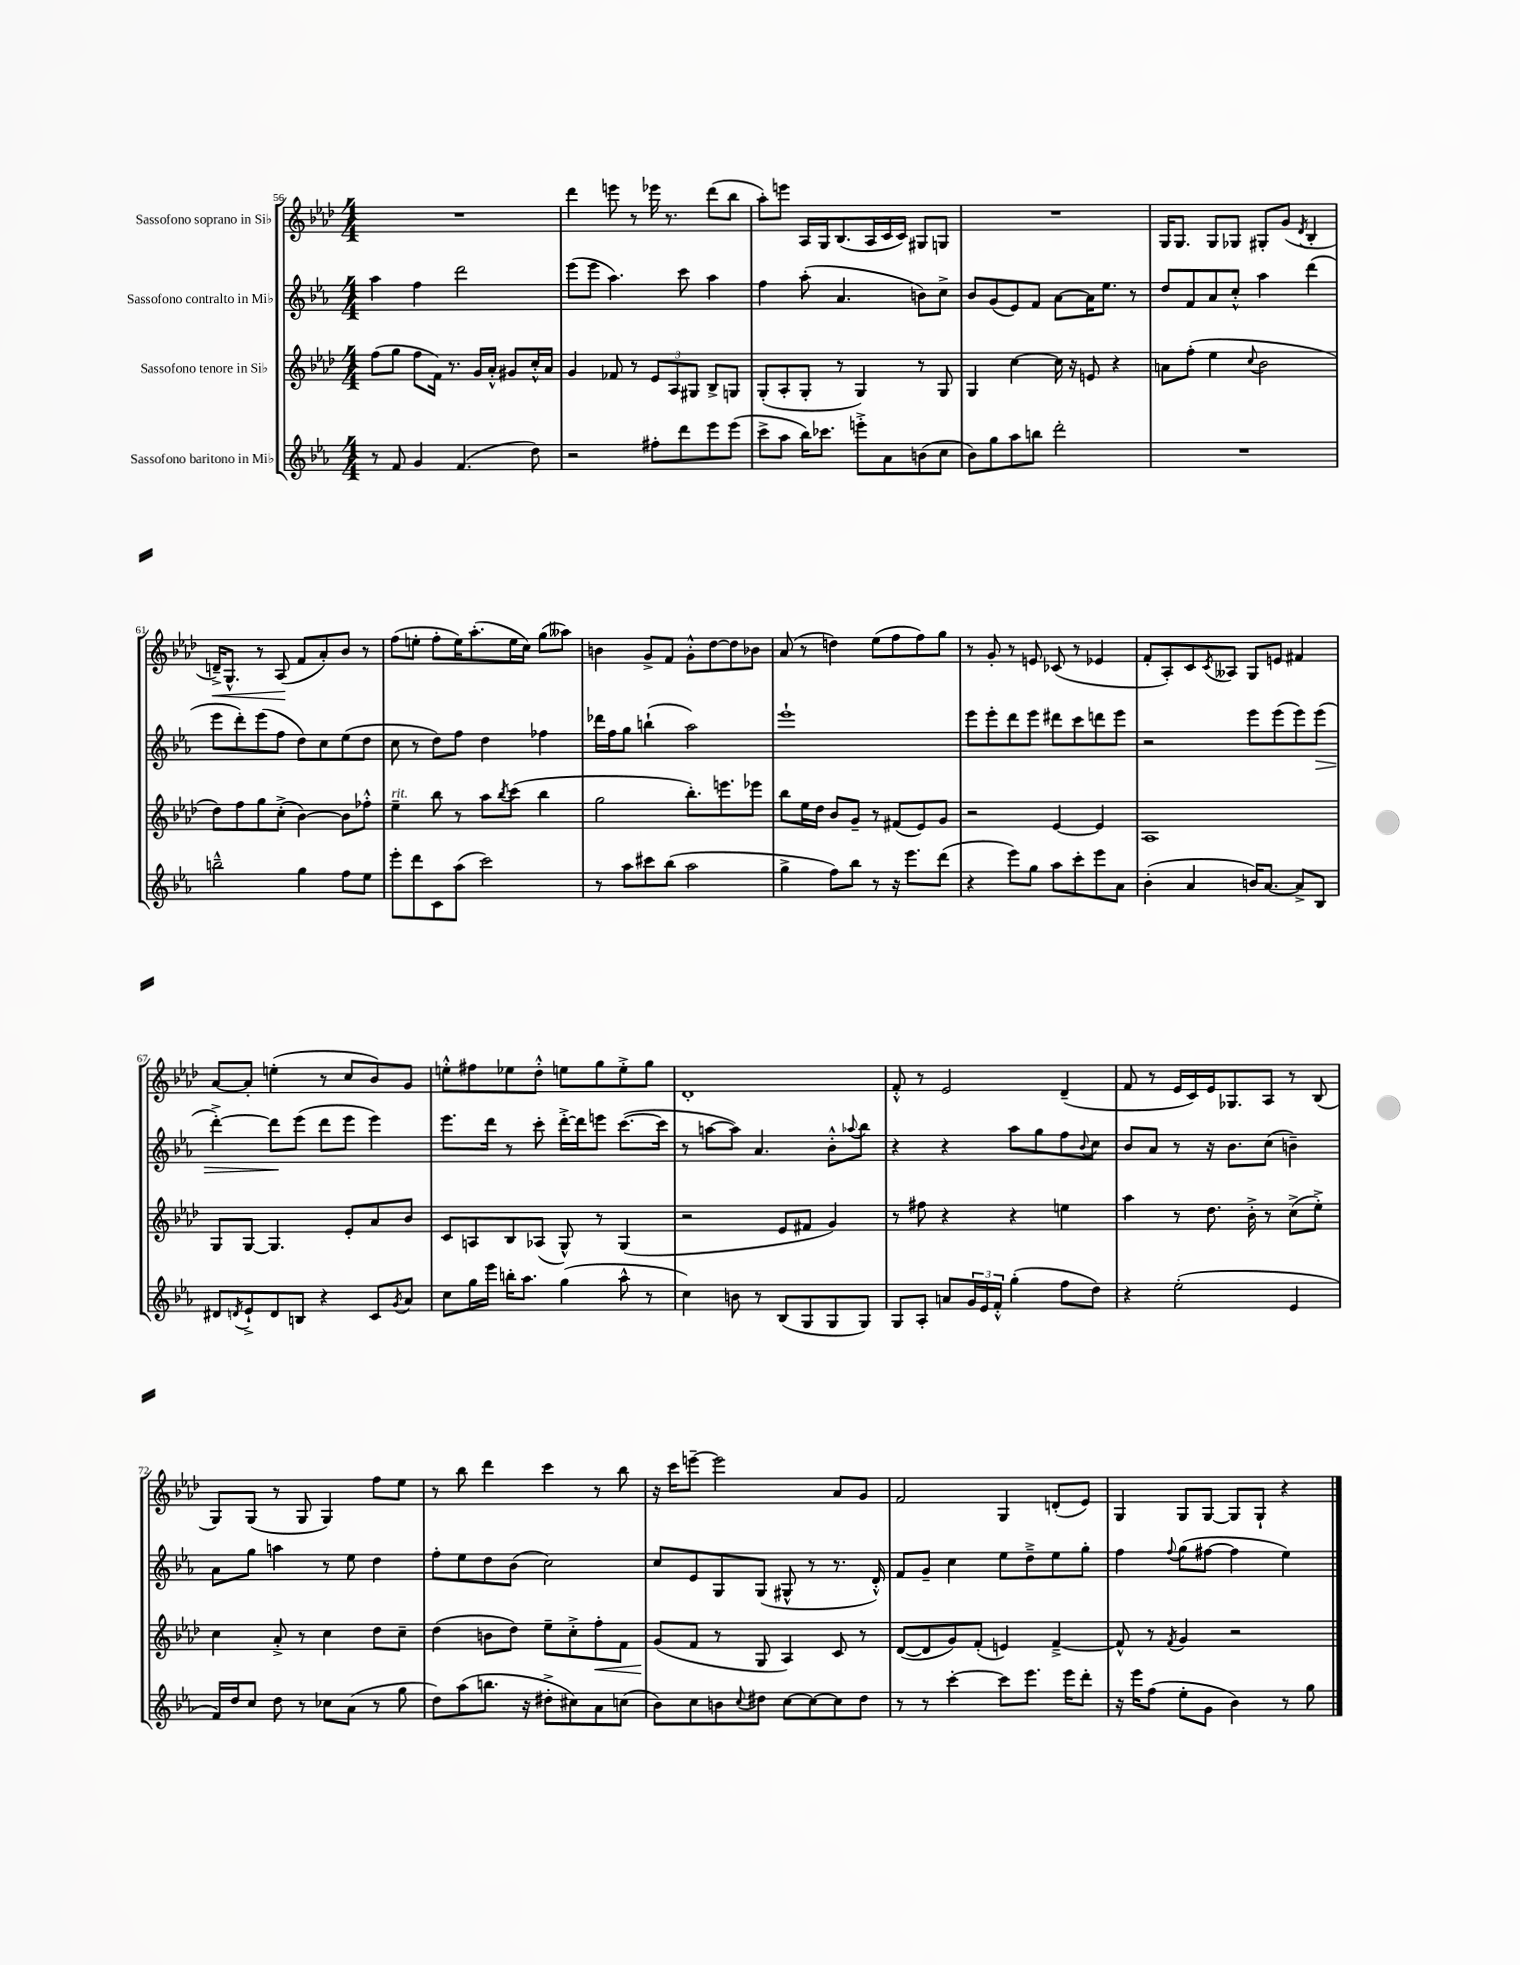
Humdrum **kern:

**kern	**kern	**dynam	**kern	**dynam	**kern	**dynam
*part4	*part3	*part3	*part2	*part2	*part1	*part1
*staff4	*staff3	*staff3	*staff2	*staff2	*staff1	*staff1
*I"Sassofono baritono in Mi♭	*I"Sassofono tenore in Si♭	*	*I"Sassofono contralto in Mi♭	*	*I"Sassofono soprano in Si♭	*
*clefG2	*clefG2	*	*clefG2	*	*clefG2	*
*k[b-e-a-]	*k[b-e-a-d-]	*	*k[b-e-a-]	*	*k[b-e-a-d-]	*
*M4/4	*M4/4	*	*M4/4	*	*M4/4	*
=56	=56	=56	=56	=56	=56	=56
8r	(8ff\L	.	4aa-\	.	1r	.
8f/	8gg\J	.	.	.	.	.
4g/	8ff\L	.	4ff\	.	.	.
.	16f\Jk)	.	.	.	.	.
.	8.r	.	.	.	.	.
(4.f/	.	.	2ddd\	.	.	.
.	16g/LL	.	.	.	.	.
.	16a-'^^/JJ	.	.	.	.	.
.	8g#X/L	.	.	.	.	.
8dd\)	16cc'^^/L	.	.	.	.	.
.	16a-/JJ	.	.	.	.	.
=57	=57	=57	=57	=57	=57	=57
2r	4g/	.	(8eee-\L	.	4ddd-\	.
.	.	.	8eee-\J	.	.	.
.	8f-X/	.	4.aa-\)	.	8eeen\	.
.	8r	.	.	.	8r	.
8ff#X'\L	12e-/L	.	.	.	16eee-X\	.
.	.	.	.	.	8.r	.
.	12A-/	.	.	.	.	.
8ddd\	.	.	8ccc\	.	.	.
.	12G#X/J	.	.	.	.	.
8eee-\	8B-^/L	.	4aa-\	.	(8ddd-\L	.
(8eee-\J	8Gn/J	.	.	.	8bb-\J	.
=58	=58	=58	=58	=58	=58	=58
8ccc^\L	(8G'/L	.	4ff\	.	8aa-'\L)	.
8aa-\J	8A-'/	.	.	.	8eeen\J	.
16bb-\KL)	8G'/J	.	(8aa-'\	.	16A-/LL	.
8.ccc-X\J	.	.	.	.	16G/J	.
.	8r	.	4.a-/	.	(8.B-/	.
8eeen'^\L	4G/)	.	.	.	.	.
.	.	.	.	.	16A-/L	.
8a-\	.	.	.	.	16c/	.
.	.	.	.	.	16c/JJ)	.
(8bn\	8r	.	8bn\L)	.	8G#X/L	.
8cc\J	8G/	.	8cc^\J	.	8Gn/J	.
=59	=59	=59	=59	=59	=59	=59
8b-\L)	4G/	.	8b-/L	.	1r	.
8gg\	.	.	(8g/	.	.	.
8aa-\	[4cc\	.	8e-/)	.	.	.
8bbn\J	.	.	8f/J	.	.	.
2ddd'\	16cc\]	.	[8a-\L	.	.	.
.	16r	.	.	.	.	.
.	8en/	.	16a-\K]	.	.	.
.	.	.	8.ee-\J	.	.	.
.	4r	.	.	.	.	.
.	.	.	8r	.	.	.
=60	=60	=60	=60	=60	=60	=60
1r	8an\L	.	8dd/L	.	16G/KL	.
.	.	.	.	.	8.G/J	.
.	(8ff'\J	.	8f/	.	.	.
.	4ee-\	.	8a-/	.	8G/L	.
.	.	.	8cc'^^/J	.	8G-X/J	.
.	8qqcc/	.	.	.	.	.
.	2b-\	.	4aa-\	.	8G#X'/L	.
.	.	.	.	.	(8g/J	.
.	.	.	.	.	8qd-/	.
.	.	.	(4ddd\	.	4B-'/	.
!!LO:LB:g=z
=61	=61	=61	=61	=61	=61	=61
!	!	!	!	!	!	!LO:HP:b
2bbn~^^\	8dd-\L)	.	8eee-\L	.	16dn~^/KL)	<
.	.	.	.	.	8.G^^/J	.
.	8ff\	.	8ddd'\)	.	.	.
.	8gg\	.	(8eee-\	.	8r	.
.	(8cc'^\J	.	8ff\J	.	(8A-/	.
4gg\	[4b-\)	.	8dd\L)	.	8f/L	[
.	.	.	8cc\	.	8a-'/)	.
8ff\L	8b-\L]	.	(8ee-\	.	8b-/J	.
8ee-\J	8ff-X'^^\J	.	8dd\J	.	8r	.
=62	=62	=62	=62	=62	=62	=62
!	!LO:TX:a:i:t=rit.	!	!	!	!	!
8eee-'\L	4ee-~\	.	8cc\	.	(8ff\L	.
8ddd\	.	.	8r	.	8een'\J	.
8c\	8bb-\	.	8dd\L)	.	8ff'\L	.
(8aa-\J	8r	.	8ff\J	.	16ee\K)	.
.	.	.	.	.	(8.aa-'\	.
2ccc\)	8aa-\L	.	4dd\	.	.	.
.	8qbb-/	.	.	.	.	.
.	(8ccc\J	.	.	.	16ee\L	.
.	.	.	.	.	16cc\JJ)	.
.	4bb-\	.	4ff-X\	.	(8gg\L	.
.	.	.	.	.	8aa--X\J)	.
=63	=63	=63	=63	=63	=63	=63
8r	2gg\	.	16ddd-X\LL	.	4bn\	.
.	.	.	16ff\J	.	.	.
8aa-\L	.	.	8gg\J	.	.	.
8ccc#X\	.	.	(4bbn`\	.	8g^/L	.
(8bb-\J	.	.	.	.	8f/J	.
2aa-\	8.bb-'\L)	.	2aa-\)	.	8g'^^\L	.
.	.	.	.	.	[8dd-\	.
.	8.eeen\	.	.	.	.	.
.	.	.	.	.	8dd-\]	.
.	8eee-X\J	.	.	.	8b-X\J	.
=64	=64	=64	=64	=64	=64	=64
4gg^\	8bb-\L	.	1eee-`	.	(8a-/	.
.	16ee-\L	.	.	.	8r	.
.	16dd-\JJ	.	.	.	.	.
8ff\L)	8b-/L	.	.	.	4ddn\)	.
8bb-\J	8g~/J	.	.	.	.	.
8r	8r	.	.	.	(8ee-\L	.
16r	(8f#X/L	.	.	.	8ff\	.
8.eee-\L	.	.	.	.	.	.
.	8e-/)	.	.	.	8ff\)	.
(8ddd\J	8g/J	.	.	.	8gg\J	.
=65	=65	=65	=65	=65	=65	=65
4r	2r	.	8eee-\L	.	8r	.
.	.	.	8eee-'\	.	8g'/	.
8eee-\L)	.	.	8ddd\	.	8r	.
8gg\J	.	.	8eee-\J	.	8en/	.
8aa-\L	[4e-/	.	8ddd#X\L	.	(8c-X/	.
8ccc'\	.	.	8ccc\	.	8r	.
8eee-\	4e-/]	.	8dddn\	.	4e-X/	.
8a-\J	.	.	8eee-\J	.	.	.
=66	=66	=66	=66	=66	=66	=66
(4b-'\	1A-	.	2r	.	8f'/L	.
.	.	.	.	.	8A-'/)	.
4a-/	.	.	.	.	8c/	.
.	.	.	.	.	8qc/	.
.	.	.	.	.	8A--X/J	.
16bn/KL)	.	.	8eee-\L	.	8G/L	.
[8.a-/J	.	.	.	.	.	.
.	.	.	(8eee-\	.	8en/J	.
8a-^/L]	.	.	8eee-\)	.	4f#X/	.
!	!	!	!	!LO:HP:b	!	!
8B-/J	.	.	(8eee-\J	>	.	.
!!LO:LB:g=z
=67	=67	=67	=67	=67	=67	=67
8d#X/L	8G/L	.	[4ddd'^\)	.	[8a-/L	.
8qdn/	.	.	.	.	.	.
8e-`^/	[8G/J	.	.	.	8a-'/J]	.
8d/	4.G/]	.	8ddd\L]	.	(4een'\	.
8Bn/J	.	.	(8eee-\J	]	.	.
4r	.	.	8ddd\L	.	8r	.
.	8e-'/L	.	8eee-\J	.	8cc/L	.
8c/L	8a-/	.	4eee-\)	.	8b-/)	.
8qg/	.	.	.	.	.	.
8a-/J	8b-/J	.	.	.	8g/J	.
=68	=68	=68	=68	=68	=68	=68
8cc\L	8c/L	.	8.eee-\L	.	8een'^^\L	.
16gg\L	8An/	.	.	.	8ff#X\	.
16eee-\JJ	.	.	16ddd\Jk	.	.	.
16bbn'\KL	8B-/	.	8r	.	8ee-X\	.
8.aa-\J	.	.	.	.	.	.
.	(8A-X/J	.	8ccc'\	.	8dd-'^^\J	.
(4gg\	8G^^/)	.	[16ddd'^\LL	.	8een\L	.
.	.	.	16ddd\J]	.	.	.
.	8r	.	8eeen\J	.	8gg\	.
8aa-^^\	(4G/	.	([8.ccc\L	.	8ee'^\	.
8r	.	.	.	.	8gg\J	.
.	.	.	16ccc\Jk]	.	.	.
=69	=69	=69	=69	=69	=69	=69
4cc\)	2r	.	8r	.	1d-'	.
.	.	.	[8aan\L	.	.	.
8bn\	.	.	8aa\J])	.	.	.
8r	.	.	4.a-/	.	.	.
(8B-/L	8e-/L	.	.	.	.	.
8G/	8f#X/J	.	.	.	.	.
8G/	4g/)	.	8b-'^^\L	.	.	.
.	.	.	8qqaa-X/	.	.	.
8G/J)	.	.	8bb-\J	.	.	.
=70	=70	=70	=70	=70	=70	=70
8G/L	8r	.	4r	.	8f'^^/	.
8A-'/J	8ff#X\	.	.	.	8r	.
8an/L	4r	.	4r	.	2e-/	.
24g/L	.	.	.	.	.	.
24e-/	.	.	.	.	.	.
24f'^^/JJ	.	.	.	.	.	.
(4gg'\	4r	.	8aa-\L	.	.	.
.	.	.	8gg\	.	.	.
8ff\L	4een\	.	8ff\	.	(4d-~/	.
.	.	.	8qqb-/	.	.	.
8dd\J)	.	.	8cc\J	.	.	.
=71	=71	=71	=71	=71	=71	=71
4r	4aa-\	.	8b-/L	.	8f/	.
.	.	.	8a-/J	.	8r	.
(2ee-'\	8r	.	8r	.	16e-/LL	.
.	.	.	.	.	16c/)	.
.	8.dd-\	.	16r	.	16e-/J	.
.	.	.	8.b-\L	.	8.G-X/	.
.	16b-'^\	.	.	.	.	.
.	8r	.	(8cc\J	.	8A-/J	.
4e-/	(8cc^\L	.	4bn~\)	.	8r	.
.	8ee-'^\J)	.	.	.	(8B-/	.
!!LO:LB:g=z
=72	=72	=72	=72	=72	=72	=72
16f/LL)	4cc\	.	8a-\L	.	8G/L)	.
16dd/J	.	.	.	.	.	.
8cc/J	.	.	8gg\J	.	(8G/J	.
8dd\	8a-'^/	.	4aan\	.	8r	.
8r	8r	.	.	.	8G/	.
8cc-X\L	4cc\	.	8r	.	4G/)	.
(8a-\J	.	.	8ee-\	.	.	.
8r	8dd-\L	.	4dd\	.	8ff\L	.
8gg\	8cc~\J	.	.	.	8ee-\J	.
=73	=73	=73	=73	=73	=73	=73
8dd\L)	(4dd-\	.	8ff'\L	.	8r	.
(8aa-\	.	.	8ee-\	.	8bb-\	.
8.bbn\J	8bn\L	.	8dd\	.	4ddd-\	.
.	8dd-\J)	.	(8b-\J	.	.	.
16r	.	.	.	.	.	.
8dd#X'^\L	8ee-~\L	.	2cc\)	.	4ccc\	.
8cc#X\)	8cc'^\	.	.	.	.	.
!	!	!LO:HP:b	!	!	!	!
8a-\	8ff'\	<	.	.	8r	.
(8ccn\J	8f\J	.	.	.	8bb-\	.
=74	=74	=74	=74	=74	=74	=74
8b-\L)	(8g/L	.	8cc/L	.	16r	.
.	.	.	.	.	16ccc\KL	.
8cc\	8f/J	[	8e-/	.	[8eeen~\J	.
8bn\	8r	.	8G/	.	2eee\]	.
8qqcc/	.	.	.	.	.	.
8dd#X\J	8G/	.	(8G/J	.	.	.
[8cc\L	4A-/)	.	8G#X^^/	.	.	.
8cc\_	.	.	8r	.	.	.
8cc\]	8c/	.	8.r	.	8a-/L	.
8dd#\J	8r	.	.	.	8g/J	.
.	.	.	16d'^^/)	.	.	.
=75	=75	=75	=75	=75	=75	=75
8r	([8d-/L	.	8f/L	.	2f/	.
8r	8d-/]	.	8g~/J	.	.	.
[4ccc'\	8g/)	.	4cc\	.	.	.
.	(8f'/J	.	.	.	.	.
8ccc\L]	4en/)	.	8ee-\L	.	4G/	.
8.eee-\J	.	.	8dd~^\	.	.	.
.	[4f~^/	.	8ee-\	.	(8dn'/L	.
16eee-\KL	.	.	.	.	.	.
8ddd'\J	.	.	8gg'\J	.	8e-/J)	.
=76	=76	=76	=76	=76	=76	=76
16r	8f^^/]	.	4ff\	.	4G/	.
16eee-\KL	.	.	.	.	.	.
(8ff\J	8r	.	.	.	.	.
.	8qf/	.	8qqff/	.	.	.
8ee-'\L	4g/	.	(8gg\L	.	8G/L	.
8g\J	.	.	[8ff#X\J	.	[8G/J	.
4b-\)	2r	.	4ff#\]	.	8G/L]	.
.	.	.	.	.	8G`/J	.
8r	.	.	4ee-\)	.	4r	.
8gg\	.	.	.	.	.	.
==	==	==	==	==	==	==
*-	*-	*-	*-	*-	*-	*-
